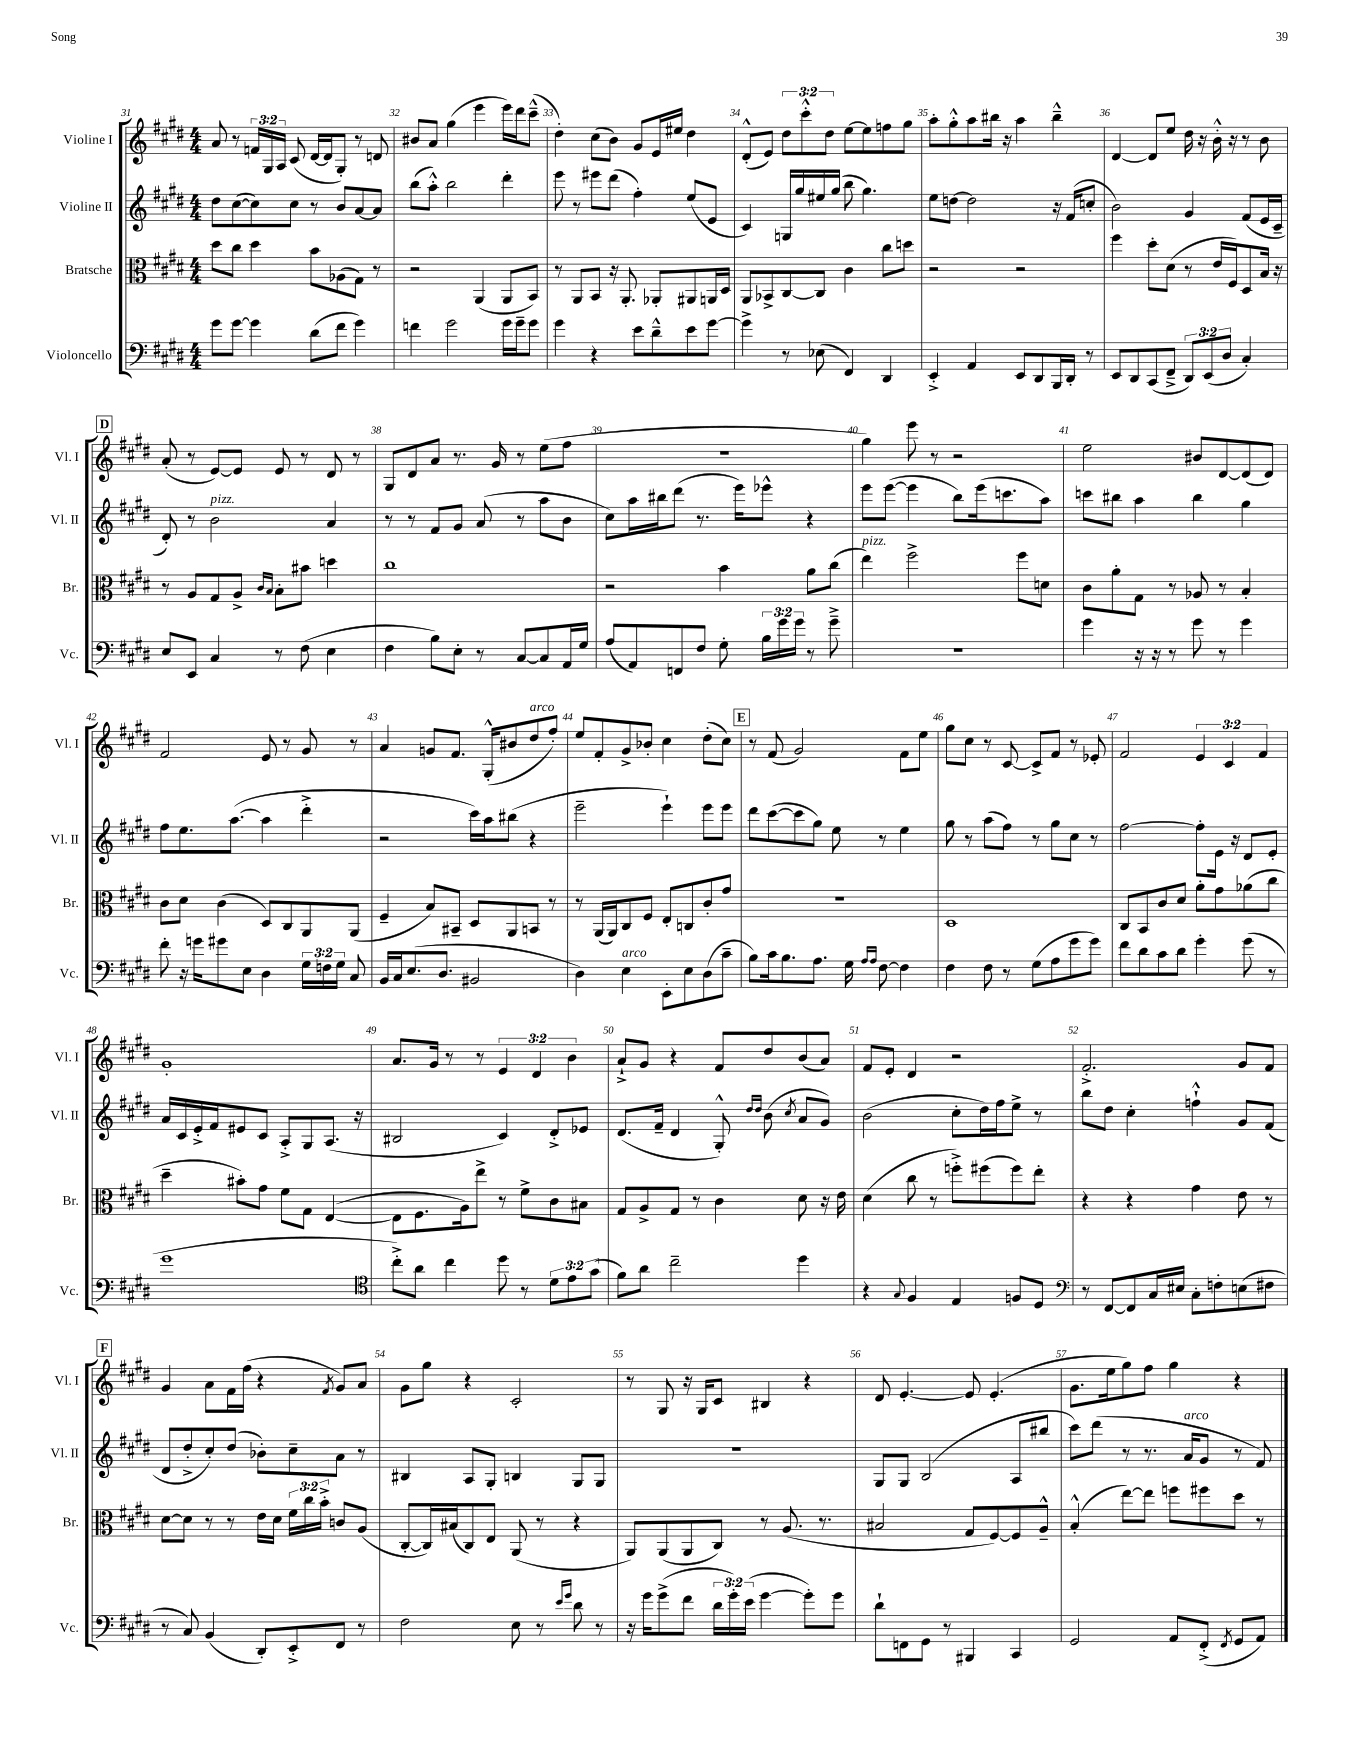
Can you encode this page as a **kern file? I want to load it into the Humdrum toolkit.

**kern	**kern	**kern	**kern
*staff4	*staff3	*staff2	*staff1
*clefF4	*clefC3	*clefG2	*clefG2
*k[f#c#g#d#]	*k[f#c#g#d#]	*k[f#c#g#d#]	*k[f#c#g#d#]
*M4/4	*M4/4	*M4/4	*M4/4
8g#\L	8dd#\L	8dd#\L	8a/
[8g#\J	8cc#\J	([8cc#\	8r
4g#\]	4dd#\	8cc#\])	24f/LL
.	.	.	24G#/
.	.	.	24A/JJ
.	.	8cc#\J	(8c#/
(8d#\L	8b\L	8r	[16d#/LL
.	.	.	16d#/]J
8f#\J	(8A-\	8b/L	8G#'/J)
4g#\)	8G#\J)	[8a/	8r
.	8r	8a/]J	8d/
=	=	=	=
4f\	2r	(8bb\L	8b#/L
.	.	8aa'^^\J)	8a/J
2g#\	.	2bb\	(4gg#\
.	(4AA/	.	4eee\
16g#\LL	8AA/L	4ddd#'\	16eee\LL)
16g#~\J	.	.	16ddd#\J
8g#\J	8BB/J)	.	(8ccc#~^^\J
=	=	=	=
4g#\	8r	8eee\	4dd#'\)
.	8AA/L	8r	.
4r	8BB/J	8eee#\L	(8cc#\L
.	16r	(8ddd#\J	8b\J)
.	8.AA'/	.	.
8e\L	.	4ff#'\)	8g#/L
8d#~^^\	8AA-'/L	.	16e/L
.	.	.	16ee#/JJ
8e\	8AA#/	(8ee/L	4dd#\
[8g#\J	16AA/L	8e/J	.
.	16D#/JJ	.	.
=	=	=	=
4g#^\]	8AA/L	4c#/)	(8d#'^^/L
.	8BB-^/	.	8e/J)
8r	[8C#/	16G/LL	12dd#\L
.	.	16gg#/	.
.	.	.	12ccc#'^^\
(8E-\	8C#/]J	16ee#/	.
.	.	.	12dd#\J
.	.	(16gg#/JJ	.
4FF#/)	4c#\	8bb\	[8ee\L
.	.	4.gg#\)	8ee\]
4DD#/	8cc#\L	.	8ff\
.	8dd\J	.	8gg#\J
=	=	=	=
4EE'^/	2r	8ee\L	8aa'\L
.	.	[8dd\J	8gg#'^^\
4AA/	.	2dd\]	8aa\
.	.	.	16bb#\Jk
.	.	.	16r
8EE/L	2r	.	4aa\
8DD#/	.	.	.
16BBB/L	.	16r	4bb#~^^\
16DD#'/JJ	.	(16f#/LK	.
8r	.	8cc'/J	.
=	=	=	=
8EE/L	4ff#\	2b\)	[4d#/
8DD#/	.	.	.
(8CC#/	8dd#'\L	.	8d#/]L
8FF#~^/J	(8d#\J	.	8ee/J
12DD#/L)	8r	4g#/	16dd#\
.	.	.	16r
(12EE/	.	.	.
.	16e/LL	.	16b'^^\
12D#/J	.	.	.
.	16F#/J)	.	16r
4C#'/)	8D#/	(8f#/L	8r
.	16B/Jk	16e/L	8b\
.	16r	16c#~/JJ	.
=	=	=	=
8E/L	8r	8d#'/)	(8a'/
8EE/J	8A/L	8r	8r
4C#/	8G#/	2b\	[8e/L)
.	8A^/J	.	8e/]J
.	16qqc#/LL	.	.
.	16qqB/JJ	.	.
8r	8B'\L	.	8e/
(8F#\	8b#\J	.	8r
4E\	4dd\	4a/	8d#/
.	.	.	8r
=	=	=	=
4F#\	1cc#	8r	8G#/L
.	.	8r	8d#/
8B\L)	.	8f#/L	8a/J
8E'\J	.	8g#/J	8.r
8r	.	(8a/	.
.	.	.	16g#/
[8C#/L	.	8r	8r
8C#/]	.	8aa\L	(8ee\L
16AA/L	.	8b\J	8ff#\J
16G#/JJ	.	.	.
=	=	=	=
(8A/L	2r	8cc#\L)	1r
8AA/)	.	16aa\L	.
.	.	16bb#\J	.
8FF/	.	(8ddd#\J	.
8F#/J	.	8.r	.
8G#'\	4b\	.	.
.	.	16eee\LK)	.
24B\LL	.	8eee-^^\J	.
24g#\	.	.	.
24g#\JJ	.	.	.
8r	8a\L	4r	.
8g#~^\	(8cc#\J	.	.
=	=	=	=
1r	4ee\)	8eee\L	4gg#\)
.	.	([8eee\J	.
.	2ff#^\	4eee\]	8eee\
.	.	.	8r
.	.	8bb\L)	2r
.	.	(16eee\k	.
.	.	8.ccc\	.
.	8ff#\L	.	.
.	8d\J	8aa\J)	.
=	=	=	=
4g#\	8c#\L	8ccc\L	2ee\
.	8a'\	8bb#\J	.
16r	8G#\J	4aa\	.
16r	.	.	.
8r	8r	.	.
8g#\	8A-/	4bb#\	8b#/L
8r	8r	.	[8d#/
4g#\	4B'/	4gg#\	(8d#/]
.	.	.	8d#/J)
=	=	=	=
8f#'\	8c#\L	8ff#\L	2f#/
16r	8d#\J	8.ee\	.
16g\LK	.	.	.
8g#\	(4c#\	.	.
.	.	([8.aa\J	.
8E\J	.	.	.
4D#\	8D#/L)	4aa\]	8e/
.	8C#/	.	8r
24G#\LL	8AA/	4ddd#'^\	8g#/
24F\	.	.	.
24G#\JJ	.	.	.
8C#/	(8AA/J	.	8r
=	=	=	=
16BB/LL	4F#~/	2r	4a/
16C#/J	.	.	.
(8.E/	.	.	.
.	8B/L)	.	8g/L
8.D#/J	.	.	.
.	8BB#~/J	.	8.f#/J
2BB#/	8D#/L	16ccc#\LL)	.
.	.	16aa\J	(16G#'^^/LK
.	8AA/	(8bb#\J	8b#/
.	8BB/J	4r	8dd#/
.	8r	.	8ff#'/J)
=	=	=	=
4D#\)	8r	2eee~\	8ee/L
.	(16AA/LL	.	8f#'/
.	16AA/J)	.	.
4E\	8C#/	.	8g#^/
.	8F#/J	.	8b-'/J
8EE'\L	8E'/L	4eee`\)	4cc#\
8E\	8C/	.	.
(8D#\	8c#'/	8eee\L	(8dd#'\L
8c#~\J	8g#/J	8eee\J	8cc#\J)
=	=	=	=
8B\L)	1r	8ddd#\L	8r
16c#\k	.	([8ccc#\	(8f#/
8.B\	.	.	.
.	.	8ccc#\]	2g#/)
8.A\J	.	8gg#\J)	.
.	.	8ee\	.
16G#\	.	.	.
16qqA/LL	.	.	.
16qqA/JJ	.	.	.
[8F#\	.	8r	.
4F#\]	.	4ee\	8f#\L
.	.	.	8ee\J
=	=	=	=
4F#\	1D#	8gg#\	8gg#\L
.	.	8r	8cc#\J
8F#\	.	(8aa\L	8r
8r	.	8ff#\J)	[8c#/
(8G#\L	.	8r	8c#^/]L
8A\	.	8gg#\L	8f#/J
8g#\	.	8cc#\J	8r
8g#\J)	.	8r	8e-'/
=	=	=	=
8f#\L	8C#/L	[2ff#\	2f#/
8d#\	8BB/	.	.
8c#\	8c#/	.	.
8d#\J	8d#/J	.	.
4g#'\	8a'\L	8ff#'\]L	6e/
.	8g#\	16e\Jk	.
.	.	.	6c#/
.	.	16r	.
(8g#\	(8a-\	8d#/L	.
.	.	.	6f#/
8r	8cc#\J	8e'/J	.
=	=	=	=
1g#	4dd#~\	16a/LL	1g#'
.	.	16c#/	.
.	.	16e'^/	.
.	.	16f#/J	.
.	8b#'\L)	8e#/	.
.	8g#\J	8c#/J	.
.	8f#\L	8A'^/L	.
.	8G#\J	8G#/	.
.	([4E/	(8.A/J	.
.	.	16r	.
=	=	=	=
*clefC4	*	*	*
8cc#'^\L)	8E\]L	2B#/	8.a/L
8a\J	8.F#\	.	.
.	.	.	16g#/Jk
4cc#\	.	.	8r
.	16A\k)	.	.
.	8ee^\J	.	8r
8dd#\	8r	4c#/)	6e/
8r	8f#^\L	.	.
.	.	.	6d#/
12d#\L	8c#\	8d#'^/L	.
12e\	.	.	6b\
.	8B#\J	8e-/J	.
(12g#\J	.	.	.
=	=	=	=
8f#\L)	8G#/L	(8.d#/L	8a`^/L
8a\J	8A^/	.	8g#/J
.	.	16f#~/Jk	.
2cc#~\	8G#/J	4d#/	4r
.	8r	.	.
.	4c#\	8G#'^^/)	8f#/L
.	.	16qqdd#/LL	.
.	.	16qqdd#/JJ	.
.	.	(8b\	8dd#/
.	.	8qcc#/	.
4dd#\	8d#\	8a/L	(8b/
.	16r	8g#/J)	8a/J)
.	16e\	.	.
=	=	=	=
4r	(4d#\	(2b\	8f#/L
.	.	.	8e'/J
8qqG#/	.	.	.
4F#/	8cc#\	.	4d#/
.	8r	.	.
4E/	8ff'^\L)	8cc#'\L	2r
.	(8ff#\	16dd#\L)	.
.	.	16ff#\J	.
8F/L	8ff#\)	8ee^\J	.
8D#/J	8ee'\J	8r	.
=	=	=	=
*clefF4	*	*	*
8r	4r	8bb\L	2.f#'^/
[8FF#/L	.	8dd#\J	.
8FF#/]	4r	4cc#'\	.
16C#/L	.	.	.
16E#/JJ	.	.	.
8C#'\L	4g#\	4ff`^^\	.
8F'\	.	.	.
(8E\	8e\	8g#/L	8g#/L
8F#\J	8r	(8f#/J	8f#/J
=	=	=	=
8r	[8d#\L	8d#/L	4g#/
8C#/)	8d#\]J	8dd#'^/	.
(4BB/	8r	8cc#'/)	8a\L
.	8r	(8dd#/J	16f#\L
.	.	.	(16ff#\JJ
8DD#'/L)	16e\LL	8b-'\L)	4r
.	16d#\JJ	.	.
8EE'^/	24f#\LL	8cc#~\	.
.	24cc#\	.	.
.	24b'^\JJ	.	.
.	.	.	8qf#/
8FF#/J	8c/L	8a\J	8g#/L)
8r	(8A/J	8r	8a/J
=	=	=	=
2F#\	[8C#'/L	4B#/	8g#\L
.	16C#/]L)	.	8gg#\J
.	(16B#/J	.	.
.	8C#/)	8A/L	4r
.	8E/J	8G#'/J	.
8E\	(8AA/	4B/	2c#'/
8r	8r	.	.
16qqe/LL	.	.	.
16qqg#/JJ	.	.	.
8d#\	4r	8G#/L	.
8r	.	8G#/J	.
=	=	=	=
16r	8AA/L)	1r	8r
16g#\LK	.	.	.
(8g#^\	(8AA/	.	8G#/
8f#\J	8AA/	.	16r
.	.	.	16G#/LK
24d#\LL	8C#/J)	.	8c#/J
24g#'\)	.	.	.
(24e\JJ	.	.	.
[4g#\	8r	.	4B#/
.	(8.A/	.	.
8g#'\]L)	.	.	4r
.	8.r	.	.
8g#\J	.	.	.
=	=	=	=
8d#`\L	2B#/	8G#/L	8d#/
8FF\	.	8G#/J	[4.e'/
8GG#\J	.	(2B/	.
8r	.	.	.
4BBB#/	8G#/L	.	8e/]
.	[8F#/)	.	(4.e'/
4CC#/	8F#/]	8A/L	.
.	8A~^^/J	8bb#/J	.
=	=	=	=
2GG#/	(4B'^^/	8ccc#\L)	8.g#\L
.	.	(8ddd#\J	.
.	.	.	16ee\k
.	[8ee\L)	8r	8gg#\)
.	8ee\]J	8.r	8ff#\J
8AA/L	8ff\L	.	4gg#\
.	.	16a/LK	.
(8FF#'^/J	8ff#\	8g#/J	.
8qFF#/	.	.	.
8GG#/L	8dd#\J	8r	4r
8AA/J)	8r	8f#/)	.
==	==	==	==
*-	*-	*-	*-
